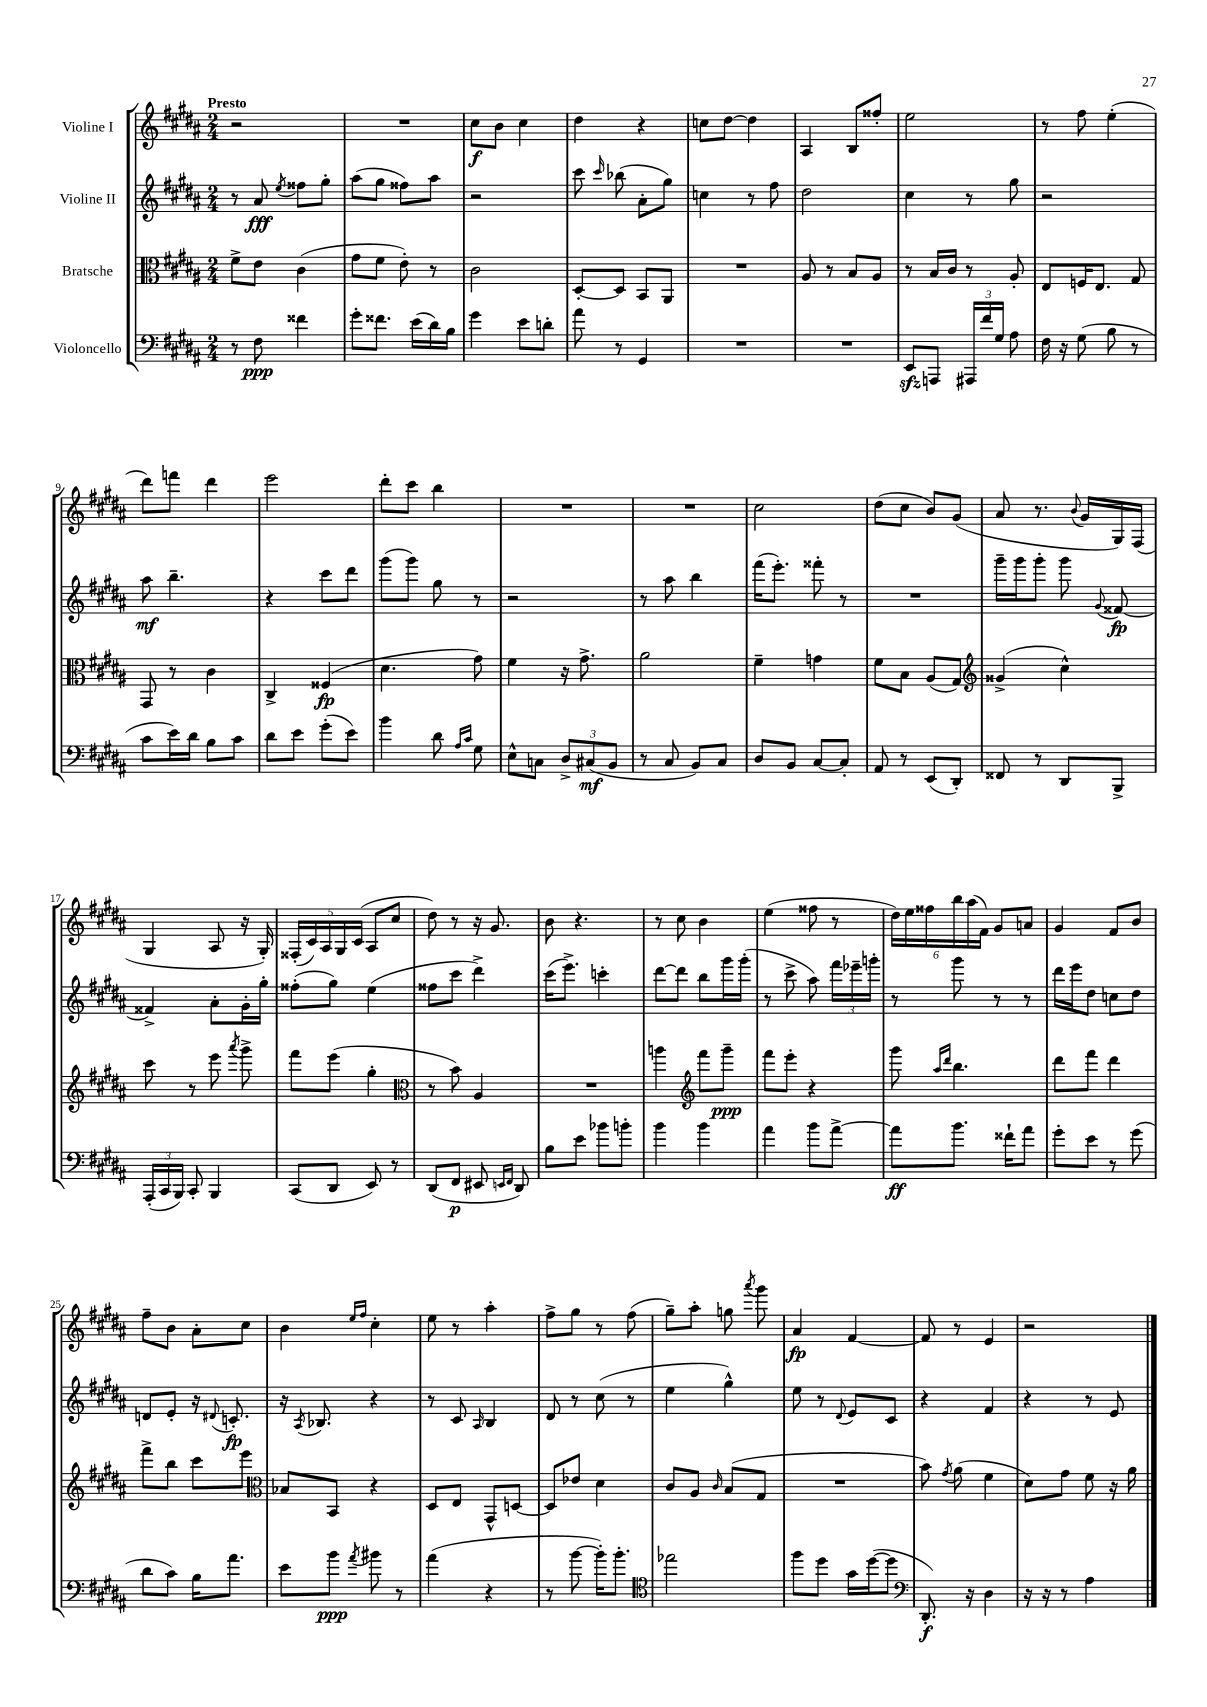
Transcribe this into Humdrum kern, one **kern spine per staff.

**kern	**dynam	**kern	**dynam	**kern	**dynam	**kern	**dynam
*part4	*part4	*part3	*part3	*part2	*part2	*part1	*part1
*staff4	*staff4	*staff3	*staff3	*staff2	*staff2	*staff1	*staff1
*I"Violoncello	*	*I"Bratsche	*	*I"Violine II	*	*I"Violine I	*
*clefF4	*	*clefC3	*	*clefG2	*	*clefG2	*
*k[f#c#g#d#a#]	*	*k[f#c#g#d#a#]	*	*k[f#c#g#d#a#]	*	*k[f#c#g#d#a#]	*
*M2/4	*	*M2/4	*	*M2/4	*	*M2/4	*
=1	=1	=1	=1	=1	=1	=1	=1
!	!	!	!	!	!	!LO:TX:a:B:t=Presto	!
8r	.	8f#^\L	.	8r	.	2r	.
8F#\	ppp	8e\J	.	8a#/	fff	.	.
.	.	.	.	8qee/	.	.	.
4f##X\	.	(4c#\	.	8ff##X\L	.	.	.
.	.	.	.	8gg#'\J	.	.	.
=2	=2	=2	=2	=2	=2	=2	=2
8g#'\L	.	8g#\L	.	(8aa#\L	.	2r	.
8.f##X\J	.	8f#\J	.	8gg#\J	.	.	.
.	.	8e'\)	.	8ff##X\L)	.	.	.
(16e\LL	.	.	.	.	.	.	.
16d#\)	.	8r	.	8aa#\J	.	.	.
16B\JJ	.	.	.	.	.	.	.
=3	=3	=3	=3	=3	=3	=3	=3
4g#\	.	2c#\	.	2r	.	8cc#\L	f
.	.	.	.	.	.	8b\J	.
8e\L	.	.	.	.	.	4cc#\	.
8dn'\J	.	.	.	.	.	.	.
=4	=4	=4	=4	=4	=4	=4	=4
8a#\	.	[8D#'/L	.	8ccc#\	.	4dd#\	.
.	.	.	.	16qqccc#/	.	.	.
8r	.	8D#/J]	.	(8bb-X\	.	.	.
4GG#/	.	8BB/L	.	8a#'\L	.	4r	.
.	.	8AA#/J	.	8gg#\J)	.	.	.
=5	=5	=5	=5	=5	=5	=5	=5
2r	.	2r	.	4ccn\	.	8ccn\L	.
.	.	.	.	.	.	[8dd#\J	.
.	.	.	.	8r	.	4dd#\]	.
.	.	.	.	8ff#\	.	.	.
=6	=6	=6	=6	=6	=6	=6	=6
2r	.	8A#/	.	2dd#\	.	4A#/	.
.	.	8r	.	.	.	.	.
.	.	8B/L	.	.	.	8B/L	.
.	.	8A#/J	.	.	.	8ff##X'/J	.
=7	=7	=7	=7	=7	=7	=7	=7
8EEzz/L	.	8r	.	4cc#\	.	2ee\	.
8AAAn/J	.	16B/LL	.	.	.	.	.
.	.	16c#/JJ	.	.	.	.	.
24AAA#X/LL	.	8r	.	8r	.	.	.
24f#/	.	.	.	.	.	.	.
24G#/JJ	.	.	.	.	.	.	.
8A#\	.	8A#'/	.	8gg#\	.	.	.
=8	=8	=8	=8	=8	=8	=8	=8
16F#\	.	8E/L	.	2r	.	8r	.
16r	.	.	.	.	.	.	.
(8G#\	.	16Fn/K	.	.	.	8ff#\	.
.	.	8.E/J	.	.	.	.	.
8B\	.	.	.	.	.	(4ee'\	.
8r	.	8G#/	.	.	.	.	.
!!LO:LB:g=z
=9	=9	=9	=9	=9	=9	=9	=9
8c#\L	.	8GG#/	.	8aa#\	mf	8ddd#\L)	.
16e\L)	.	8r	.	4.bb~\	.	8fffn\J	.
16d#\JJ	.	.	.	.	.	.	.
8B\L	.	4c#\	.	.	.	4ddd#\	.
8c#\J	.	.	.	.	.	.	.
=10	=10	=10	=10	=10	=10	=10	=10
8d#\L	.	4C#^/	.	4r	.	2eee\	.
8e\J	.	.	.	.	.	.	.
(8g#'\L	.	(4F##X/	fp	8ccc#\L	.	.	.
8e\J)	.	.	.	8ddd#\J	.	.	.
=11	=11	=11	=11	=11	=11	=11	=11
4b\	.	4.d#\	.	(8ggg#\L	.	8ddd#'\L	.
.	.	.	.	8ggg#\J)	.	8ccc#\J	.
8d#\	.	.	.	8gg#\	.	4bb\	.
16qqA#/LL	.	.	.	.	.	.	.
16qqc#/JJ	.	.	.	.	.	.	.
8G#\	.	8g#\)	.	8r	.	.	.
=12	=12	=12	=12	=12	=12	=12	=12
8E^^\L	.	4f#\	.	2r	.	2r	.
8Cn\J	.	.	.	.	.	.	.
12D#^/L	.	16r	.	.	.	.	.
.	.	8.g#^\	.	.	.	.	.
(12C#X/	mf	.	.	.	.	.	.
12BB/J	.	.	.	.	.	.	.
=13	=13	=13	=13	=13	=13	=13	=13
8r	.	2a#\	.	8r	.	2r	.
8C#/	.	.	.	8aa#\	.	.	.
8BB/L)	.	.	.	4bb\	.	.	.
8C#/J	.	.	.	.	.	.	.
=14	=14	=14	=14	=14	=14	=14	=14
8D#/L	.	4f#~\	.	(16fff#\KL	.	2cc#\	.
.	.	.	.	8.eee'\J)	.	.	.
8BB/J	.	.	.	.	.	.	.
[8C#/L	.	4gn\	.	8fff##X'\	.	.	.
8C#'/J]	.	.	.	8r	.	.	.
=15	=15	=15	=15	=15	=15	=15	=15
8AA#/	.	8f#\L	.	2r	.	(8dd#\L	.
8r	.	8B\J	.	.	.	8cc#\J	.
(8EE/L	.	(8A#/L	.	.	.	8b/L)	.
8DD#'/J)	.	8G#/J)	.	.	.	(8g#/J	.
=16	=16	=16	=16	=16	=16	=16	=16
*	*	*clefG2	*	*	*	*	*
8FF##X/	.	(4g##X^/	.	16ggg#~\LL	.	8a#/	.
.	.	.	.	16ggg#\J	.	.	.
8r	.	.	.	8ggg#'\J	.	8.r	.
8DD#/L	.	4cc#^^\)	.	8ggg#\	.	.	.
.	.	.	.	.	.	8qqb/	.
.	.	.	.	.	.	16g#/LL	.
.	.	.	.	8qqg#/	.	.	.
8BBB^/J	.	.	.	[8f##X/	fp	16G#/)	.
.	.	.	.	.	.	(16F#/JJ	.
!!LO:LB:g=z
=17	=17	=17	=17	=17	=17	=17	=17
(24AAA#'/LL	.	8ccc#\	.	4f##X^/]	.	4G#/	.
24CC#/	.	.	.	.	.	.	.
24BBB/JJ)	.	.	.	.	.	.	.
8CC#'/	.	8r	.	.	.	.	.
4BBB/	.	8eee\	.	8a#'\L	.	8A#/	.
.	.	8qaaa#/	.	.	.	.	.
.	.	8ggg#^\	.	16g#'\L	.	16r	.
.	.	.	.	16gg#'\JJ	.	16G#'/)	.
=18	=18	=18	=18	=18	=18	=18	=18
(8CC#/L	.	8fff#\L	.	(8ff##X'\L	.	(20F##X'/LL	.
.	.	.	.	.	.	20c#/)	.
.	.	.	.	.	.	20A#/	.
8DD#/J	.	(8eee\J	.	8gg#\J)	.	.	.
.	.	.	.	.	.	20G#/	.
.	.	.	.	.	.	(20c#/JJ	.
8EE/)	.	4gg#'\	.	(4ee\	.	8A#/L	.
8r	.	.	.	.	.	8cc#/J	.
=19	=19	=19	=19	=19	=19	=19	=19
*	*	*clefC3	*	*	*	*	*
(8DD#/L	.	8r	.	8ff##X\L	.	8dd#\)	.
8FF#/J	p	8b\)	.	8ccc#\J	.	8r	.
8EE#X/	.	4A#/	.	4ddd#^\)	.	16r	.
.	.	.	.	.	.	8.g#/	.
16qqEEn/LL	.	.	.	.	.	.	.
16qqFF#/JJ	.	.	.	.	.	.	.
8DD#/)	.	.	.	.	.	.	.
=20	=20	=20	=20	=20	=20	=20	=20
8B\L	.	2r	.	(16ccc#\KL	.	8b\	.
.	.	.	.	8.eee^\J)	.	.	.
8e\J	.	.	.	.	.	4.r	.
8b-X\L	.	.	.	4cccn'\	.	.	.
8bn'\J	.	.	.	.	.	.	.
=21	=21	=21	=21	=21	=21	=21	=21
4b\	.	4aan\	.	[8ddd#\L	.	8r	.
.	.	.	.	8ddd#\J]	.	8cc#\	.
*	*	*clefG2	*	*	*	*	*
4b\	.	8fff#\L	.	8bb\L	.	4b\	.
.	.	8ggg#~\J	ppp	16ggg#\L	.	.	.
.	.	.	.	(16ggg#'\JJ	.	.	.
=22	=22	=22	=22	=22	=22	=22	=22
4a#\	.	8fff#\L	.	8r	.	(4ee\	.
.	.	8eee'\J	.	8ccc#^\	.	.	.
8b\L	.	4r	.	8aa#\)	.	8ff##X\	.
[8a#^\J	.	.	.	24fff#\LL	.	8r	.
.	.	.	.	24eee-X~\	.	.	.
.	.	.	.	24gggn'\JJ	.	.	.
=23	=23	=23	=23	=23	=23	=23	=23
8a#\L]	ff	8ggg#\	.	8r	.	24dd#\LL)	.
.	.	.	.	.	.	24ee\	.
.	.	.	.	.	.	24ff##X\	.
.	.	16qqaa#/LL	.	.	.	.	.
.	.	16qqddd#/JJ	.	.	.	.	.
8.b\J	.	4.bb\	.	8ggg#\	.	24bb\	.
.	.	.	.	.	.	(24aa#\	.
.	.	.	.	.	.	24f#\JJ)	.
.	.	.	.	8r	.	8g#/L	.
16f##X`\KL	.	.	.	.	.	.	.
8a#\J	.	.	.	8r	.	8an/J	.
=24	=24	=24	=24	=24	=24	=24	=24
8g#'\L	.	8ddd#\L	.	16ddd#\LL	.	4g#/	.
.	.	.	.	16eee\J	.	.	.
8e\J	.	8fff#\J	.	8dd#\J	.	.	.
8r	.	4ddd#\	.	8ccn\L	.	8f#/L	.
(8g#\	.	.	.	8dd#\J	.	8b/J	.
!!LO:LB:g=z
=25	=25	=25	=25	=25	=25	=25	=25
8d#\L	.	8fff#^\L	.	8dn/L	.	8ff#~\L	.
8c#\J)	.	8bb\J	.	8e'/J	.	8b\J	.
16B\KL	.	8ccc#\L	.	16r	.	8a#'\L	.
.	.	.	.	8qqd#X/	.	.	.
8.a#\J	.	.	.	8.cn'/	fp	.	.
.	.	8eee\J	.	.	.	8cc#\J	.
=26	=26	=26	=26	=26	=26	=26	=26
*	*	*clefC3	*	*	*	*	*
8e\L	.	8B-X/L	.	16r	.	4b\	.
.	.	.	.	8qA#/	.	.	.
.	.	.	.	8.B-X/	.	.	.
8b\J	ppp	8BB/J	.	.	.	.	.
.	.	.	.	.	.	16qqee/LL	.
8qa#/	.	.	.	.	.	16qqff#/JJ	.
8b#X\	.	4r	.	4r	.	4cc#'\	.
8r	.	.	.	.	.	.	.
=27	=27	=27	=27	=27	=27	=27	=27
(4a#\	.	8D#/L	.	8r	.	8ee\	.
.	.	8E/J	.	8c#/	.	8r	.
.	.	.	.	16qqA#/	.	.	.
4r	.	8GG#^^/L	.	4B/	.	4aa#'\	.
.	.	[8Dn/J	.	.	.	.	.
=28	=28	=28	=28	=28	=28	=28	=28
8r	.	8D/L]	.	8d#/	.	8ff#^\L	.
[8b\	.	8e-X/J	.	8r	.	8gg#\J	.
16b'\KL])	.	4d#\	.	(8cc#\	.	8r	.
8.b'\J	.	.	.	.	.	.	.
.	.	.	.	8r	.	(8ff#\	.
=29	=29	=29	=29	=29	=29	=29	=29
*clefC4	*	*	*	*	*	*	*
2ee-X\	.	8c#/L	.	4ee\	.	8gg#~\L)	.
.	.	8A#/J	.	.	.	8aa#'\J	.
.	.	16qqc#/	.	.	.	.	.
.	.	(8B/L	.	4gg#^^\)	.	8ggn\	.
.	.	.	.	.	.	8qaaa#/	.
.	.	8G#/J	.	.	.	8ggg#\	.
=30	=30	=30	=30	=30	=30	=30	=30
8ff#\L	.	2r	.	8ee\	.	4a#/	fp
8dd#\J	.	.	.	8r	.	.	.
.	.	.	.	8qqd#/	.	.	.
16g#\LL	.	.	.	8e/L	.	[4f#/	.
([16dd#\J	.	.	.	.	.	.	.
8dd#\J]	.	.	.	8c#/J	.	.	.
=31	=31	=31	=31	=31	=31	=31	=31
*clefF4	*	*	*	*	*	*	*
8.DD#'/)	f	8b\)	.	4r	.	8f#/]	.
.	.	8qg#/	.	.	.	.	.
.	.	(8a#\	.	.	.	8r	.
16r	.	.	.	.	.	.	.
4D#\	.	4f#\	.	4f#/	.	4e/	.
=32	=32	=32	=32	=32	=32	=32	=32
16r	.	8d#\L)	.	4r	.	2r	.
16r	.	.	.	.	.	.	.
8r	.	8g#\J	.	.	.	.	.
4A#\	.	8f#\	.	8r	.	.	.
.	.	16r	.	8e/	.	.	.
.	.	16a#\	.	.	.	.	.
==	==	==	==	==	==	==	==
*-	*-	*-	*-	*-	*-	*-	*-
